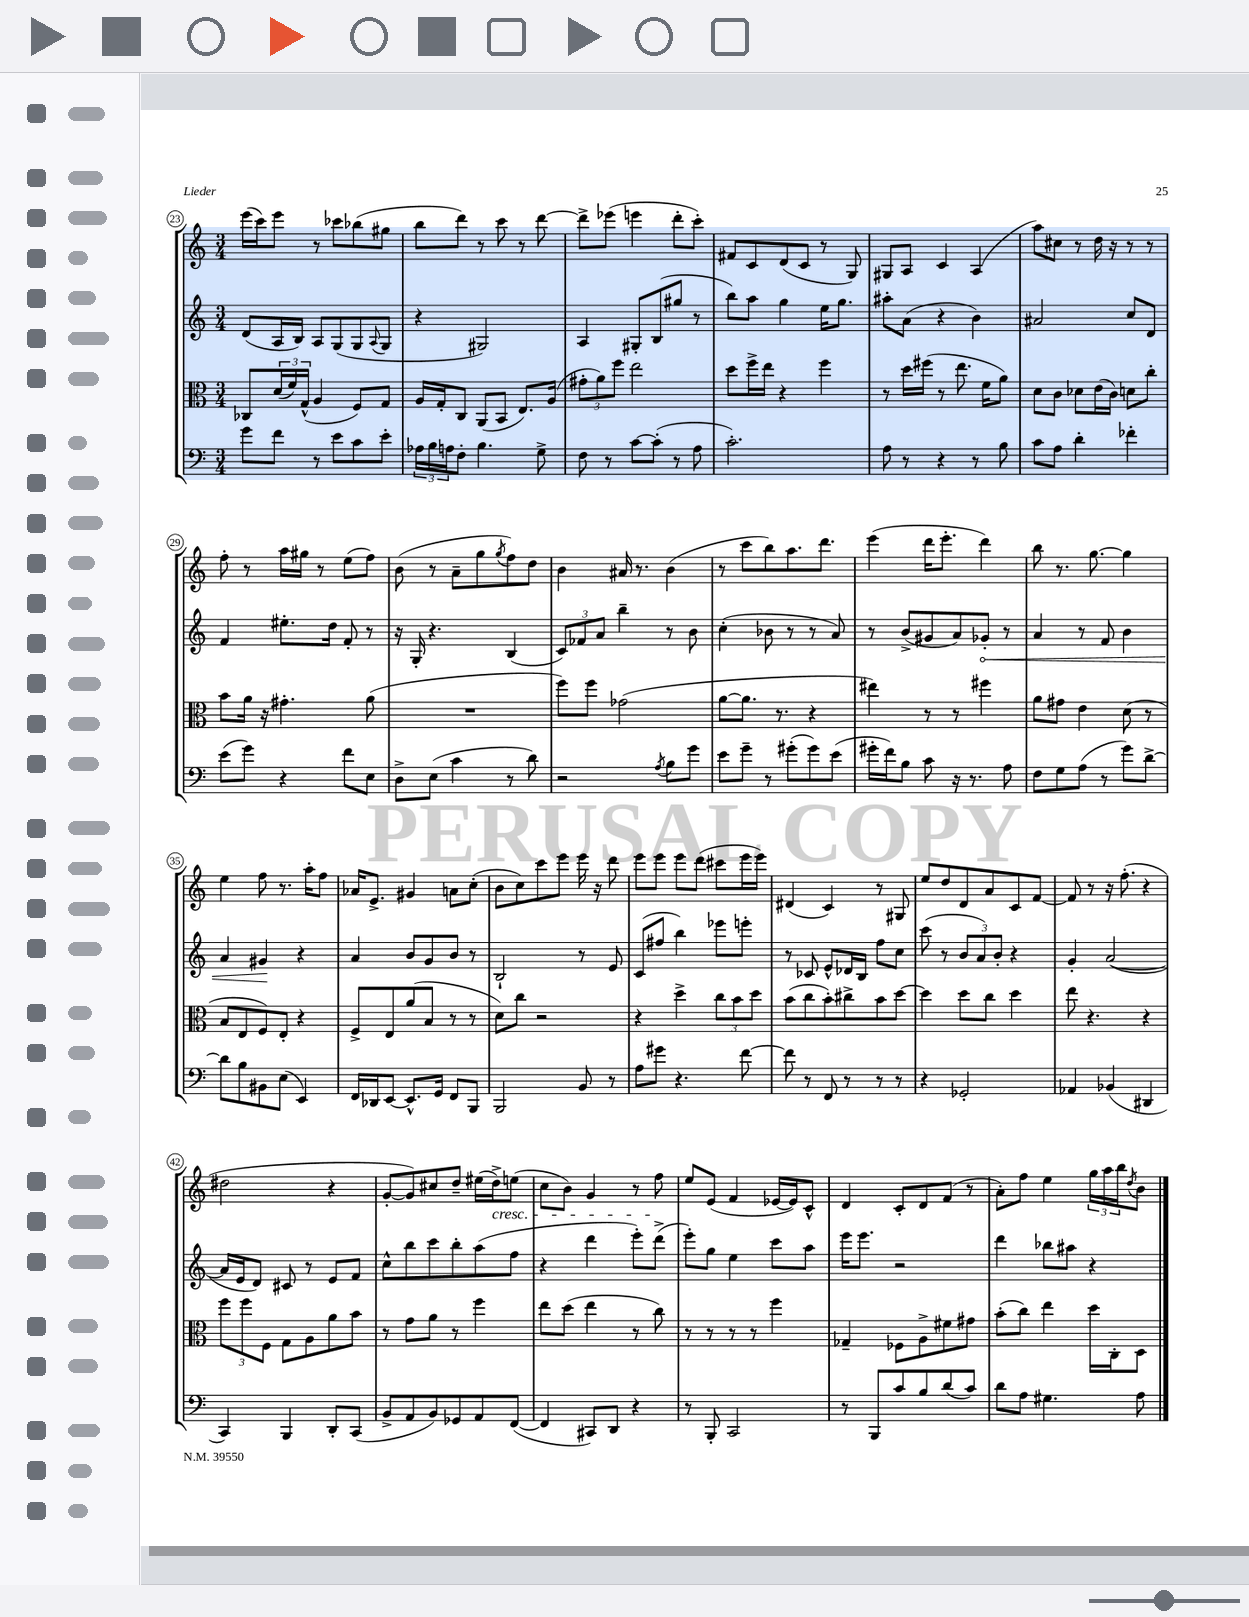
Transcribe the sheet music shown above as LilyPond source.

<<
\new StaffGroup <<
\new Staff = "s0" {
    \clef treble \key c \major \numericTimeSignature \time 3/4
    e'''16( c'''16) e'''8 r8 ces'''8 bes''8( gis''8 |
    b''8 d'''8) r8 c'''8 r8 d'''8~ |
    d'''8-> ees'''8( e'''4 d'''8-. c'''8-.) |
    fis'8 c'8 d'8( c'8 r8 g8) |
    gis8 a8 c'4 a4( |
    a''8) cis''8 r8 d''16 r16 r8 r8 |
    f''8-. r8 a''16 gis''16 r8 e''8( f''8) |
    b'8( r8 a'8-- g''8 \acciaccatura { g''8 } f''8) d''8 |
    b'4 ais'16 r8. b'4( |
    r8 c'''8 b''8) a''8. d'''8. |
    e'''4( d'''16 e'''8.-. d'''4) |
    b''8 r8. g''8.~ g''4 |
    e''4 f''8 r8. a''16-. f''8 |
    aes'16 e'8.-> gis'4 a'8 c''8-.( |
    b'8 c''8) c'''8 e'''8 e'''16 r16 d'''8 |
    e'''8 e'''8 e'''8 d'''8( cis'''8 e'''16 e'''16) |
    dis'4( c'4) r8 gis8 |
    e''8 d''8 d'8 a'8 c'8 f'8~ |
    f'8 r8 r16 f''8.-.( r4 |
    dis''2 r4 |
    g'8~-. g'8) cis''8 d''8-- eis''16( d''16->\cresc) e''8( |
    c''8 b'8) g'4 r8 f''8\! |
    e''8 e'8( f'4 ees'16~ ees'16) c'8-^ |
    d'4 c'8-. d'8 f'8( r8 |
    a'8-.) f''8 e''4 \tuplet 3/2 { g''16 a''16 b''16 } \acciaccatura { d''8 } b'8 \bar "|." |
}
\new Staff = "s1" {
    \clef treble \key c \major \numericTimeSignature \time 3/4
    d'8( a16 b16) a8 g8( g8 \appoggiatura { a8 } g8 |
    r4 gis2) |
    a4 gis8-. b8( gis''8 r8 |
    b''8) a''8 g''4 e''16 g''8. |
    ais''8-. a'8( r4 b'4) |
    ais'2 c''8 d'8 |
    f'4 eis''8.-. d''16 f'8-. r8 |
    r16 g16-. r4. b4( |
    \tuplet 3/2 { c'8) fes'8 a'8 } b''4-- r8 b'8 |
    c''4-.( bes'8 r8 r8 a'8) |
    r8 b'8->( gis'8 a'8) \once \override Hairpin.circled-tip = ##t ges'8-.\< r8 |
    a'4 r8 f'8 b'4 |
    a'4 gis'4\! r4 |
    a'4 b'8 g'8 b'8 r8 |
    b2-! r8 e'8 |
    c'8( fis''8 b''4) ees'''8 e'''8-. |
    r8 ces'8 e'8-^ des'16 b16 f''8 c''8 |
    c'''8( r8 \tuplet 3/2 { b'8 a'8) b'8-. } r4 |
    g'4-. a'2~( |
    a'16 e'16 d'8) cis'8 r8 e'8 f'8 |
    c''8-^ b''8 c'''8 b''8-. a''8( f''8 |
    r4 d'''4 e'''8-.) d'''8->( |
    e'''8-.) g''8 e''4 c'''8 a''8 |
    e'''16 e'''8. r2 |
    d'''4 bes''8 ais''8 r4 \bar "|." |
}
\new Staff = "s2" {
    \clef alto \key c \major \numericTimeSignature \time 3/4
    ces8 \tuplet 3/2 { d'16( f'16) g16-^( } a4 f8) g8 |
    a16 g16-. c8 a,8( b,8 e8.) a16( |
    \tuplet 3/2 { gis'8-. a'8) f''8 } e''2 |
    d''8 f''16-> e''16 r4 f''4 |
    r8 d''16 fis''16( r8 e''8. f'16 a'8) |
    d'8 c'8 des'8 e'16( c'16) d'8 c''8-. |
    b'8 a'16 r16 gis'4.-. a'8( |
    R2. |
    f''8) f''8 ges'2( |
    a'8~ a'8. r8. r4 |
    eis''4) r8 r8 fis''4 |
    a'8 gis'8 e'4 d'8( r8 |
    b8 e8 f8) e8-. r4 |
    f8-> e8 a'8( b8 r8 r8 |
    d'8) c''8 r2 |
    r4 d''4-> \tuplet 3/2 { c''8 b'8 d''8 } |
    b'8( c''8 b'8-.) cis''8-> b'8 d''8~ |
    d''4 d''8 c''8 d''4 |
    e''8 r4. r4 |
    \tuplet 3/2 { f''8 f''8 f8 } g8 a8 a'8 b'8 |
    r8 g'8 a'8 r8 f''4 |
    e''8 d''8( e''4 r8 c''8) |
    r8 r8 r8 r8 f''4 |
    ges4-- fes8 a8-> fis'8 gis'8 |
    b'8-.( c''8) e''4 d''16 c16-. d8 \bar "|." |
}
\new Staff = "s3" {
    \clef bass \key c \major \numericTimeSignature \time 3/4
    g'8 f'8 r8 e'8 c'8 e'8-. |
    \tuplet 3/2 { aes16 b16 a16 } f8-. b4. g8-> |
    f8 r8 c'8~ c'8-.( r8 a8 |
    c'2.-.) |
    a8 r8 r4 r8 b8 |
    c'8 a8 d'4-. fes'4-. |
    e'8( g'8) r4 f'8 e8 |
    d8-> e8( c'4 r8 d'8) |
    r2 \acciaccatura { a8 } b8 g'8 |
    e'8 g'8-- r8 gis'8-.( gis'8) e'8( |
    gis'16-. f'16) b8 c'8 r16 r8. a8 |
    f8 g8 a8( r8 g'8) d'8~-> |
    d'8 b8 bis,8 e8( e,4) |
    f,16 des,16 e,8~ e,8.-^ g,16 f,8 b,,8 |
    b,,2 b,8 r8 |
    a8 gis'8 r4. f'8~ |
    f'8 r8 f,8 r8 r8 r8 |
    r4 ges,2-. |
    aes,4 bes,4( dis,4 |
    c,4) b,,4 d,8-. c,8( |
    b,8-> a,8 b,8) ges,8 a,8 f,8~( |
    f,4 cis,8) d,8 r4 |
    r8 b,,8-. c,2 |
    r8 b,,8 c'8 b8 d'8( c'8) |
    d'8 a8 gis4. a8 \bar "|." |
}
>>
>>
\layout { \context { \Score currentBarNumber = #23 \override BarNumber.stencil = #(make-stencil-circler 0.1 0.3 ly:text-interface::print) } }
